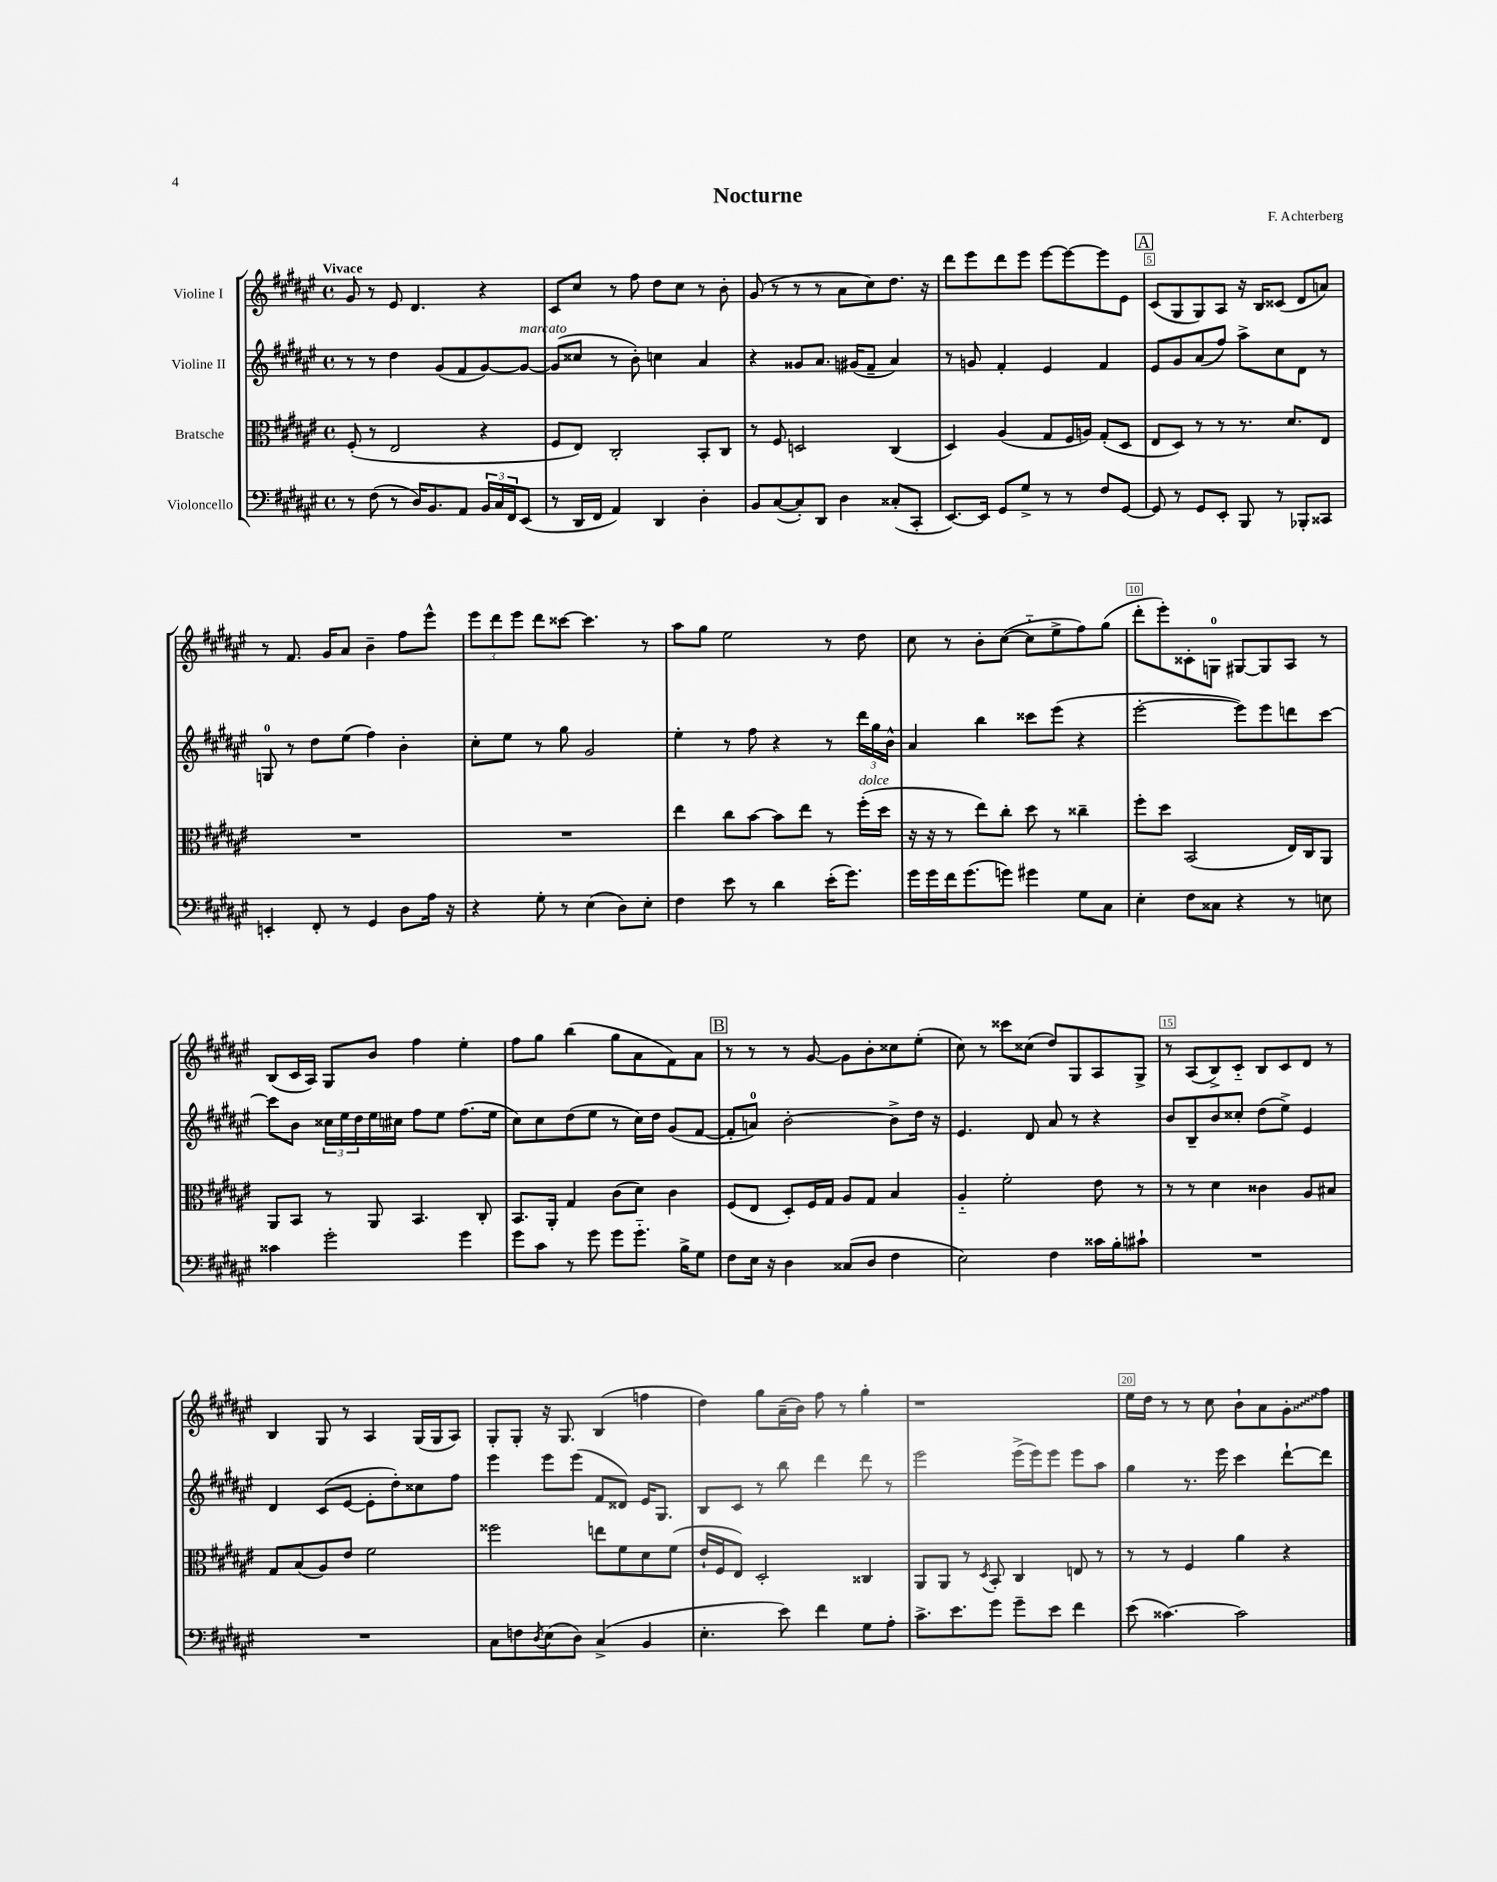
\header { title = "Nocturne" composer = "F. Achterberg" }
<<
\new StaffGroup <<
\new Staff = "s0" \with { instrumentName = "Violine I" } {
    \clef treble \key fis \major \defaultTimeSignature \time 4/4 \tempo "Vivace"
    gis'8 r8 eis'8 dis'4. r4 |
    cis'8 cis''8 r8 fis''8 dis''8 cis''8 r8 b'8-. |
    gis'8( r8 r8 r8 ais'8 cis''8) dis''8. r16 |
    dis'''8 eis'''8 dis'''8 eis'''8 eis'''8~ eis'''8~ eis'''8 eis'8 |
    \mark \markup { \box "A" } cis'8( gis8 gis8) ais8 r16 b16 cisis'8( dis'8 a'8) |
    r8 fis'8. gis'16 ais'8 b'4-- fis''8 eis'''8-^ |
    \tuplet 3/2 { eis'''8 dis'''8 eis'''8 } dis'''8 cisis'''8~ cisis'''4. r8 |
    ais''8 gis''8 eis''2 r8 dis''8 |
    cis''8 r8 b'8-. cis''8~( cis''8-_ eis''8-> fis''8) gis''8( |
    dis'''8-. eis'''8-.) cisis'8-. g8-0 gis8~ gis8 ais8 r8 |
    b8( cis'16 ais16) gis8 b'8 fis''4 eis''4-. |
    fis''8 gis''8 b''4( gis''8 ais'8 fis'8) ais'8 |
    \mark \markup { \box "B" } r8 r8 r8 gis'8~ gis'8 b'8-. cisis''8 eis''8-.( |
    cis''8) r8 cisis'''8 cisis''8( dis''8) gis8 ais8 gis8-> |
    r8 ais8( b8->) cis'8-_ b8 cis'8 dis'8 r8 |
    b4 gis8 r8 ais4 gis16( gis16 ais8) |
    gis8-. gis8-. r16 gis8. b4( f''4 |
    dis''4) gis''8 ais'16--( b'16) fis''8 r8 gis''4-. |
    r1 |
    eis''16 dis''16 r8 r8 cis''8 b'8-! ais'8 \once \override Glissando.style = #'zigzag gis'8-.\glissando fis''8 \bar "|." |
}
\new Staff = "s1" \with { instrumentName = "Violine II" } {
    \clef treble \key fis \major \defaultTimeSignature \time 4/4
    r8 r8 dis''4 gis'8( fis'8 gis'8~) gis'8~^\markup { \italic "marcato" } |
    gis'8( cisis''8 r8 b'8-.) c''4 ais'4 |
    r4 gisis'8 ais'8. gis'16( fis'8-- ais'4) |
    r8 g'8 fis'4-. eis'4 fis'4 |
    \mark \markup { \box "A" } eis'8 gis'8 ais'8( fis''8) ais''8-> cis''8 dis'8 r8 |
    g8-0 r8 dis''8 eis''8( fis''4) b'4-. |
    cis''8-. eis''8 r8 gis''8 gis'2 |
    eis''4-. r8 fis''8 r4 r8 \tuplet 3/2 { dis'''16 gis''16 b'16-^ } |
    ais'4 b''4 cisis'''8 eis'''8( r4 |
    eis'''2~-. eis'''8) eis'''8 d'''8 cis'''8~ |
    cis'''8 b'8 \tuplet 3/2 { cisis''16 eis''16 dis''16 } eis''16 cis''16 fis''8 eis''8 fis''8.( eis''16 |
    cis''8) cis''8 dis''8( eis''8 r8 cis''16) dis''16 gis'8( fis'8~ |
    \mark \markup { \box "B" } fis'8-. a'8-0) b'2~-. b'8-> dis''16 r16 |
    eis'4. dis'8 ais'8 r8 r4 |
    b'8 b8-- b'8 cisis''8-. dis''8( eis''8->) eis'4 |
    dis'4 cis'8( eis'8~ eis'8-. dis''8-.) cisis''8 fis''8 |
    eis'''4 eis'''8 eis'''8( fis'8 disis'8) eis'16 gis8. |
    b8 cis'8 r8 b''8 dis'''4 dis'''8 r8 |
    eis'''2 eis'''16->( eis'''16) eis'''8 eis'''8 ais''8 |
    gis''4 r8. eis'''16 cis'''4 dis'''8~-! dis'''8 \bar "|." |
}
\new Staff = "s2" \with { instrumentName = "Bratsche" } {
    \clef alto \key fis \major \defaultTimeSignature \time 4/4
    fis8-.( r8 eis2 r4 |
    fis8 eis8) cis2-. b,8-. cis8 |
    r8 fis8 d2 cis4( |
    dis4) ais4( gis8 fis16 a16) gis8-.( dis8 |
    \mark \markup { \box "A" } eis8 dis8) r8 r8 r8. dis'8. eis8 |
    R1 |
    R1 |
    eis''4 cis''8 b'8~ b'8 eis''8 r8 fis''16-.^\markup { \italic "dolce" }( dis''16 |
    r16 r16 r8 eis''8) cis''8-. dis''8 r8 cisis''4-- |
    fis''8-. dis''8 b,2( eis16) cis16 ais,8 |
    ais,8 b,8 r8 ais,8 b,4. cis8-. |
    b,8. ais,16-. gis4 cis'8( dis'8) cis'4 |
    \mark \markup { \box "B" } fis8( eis8 dis8-.) fis16 gis16 ais8 gis8 b4 |
    ais4-_ fis'2-. eis'8 r8 |
    r8 r8 dis'4 cisis'4 ais8 bis8 |
    gis8 b8( ais8) eis'8 fis'2 |
    fisis''2 e''8 fis'8 dis'8 fis'8( |
    eis'16-! fis16 eis8) dis2-. cisis4 |
    ais,8 ais,8 r8 \acciaccatura { dis8 } b,8-. cis4 e8 r8 |
    r8 r8 fis4 ais'4 r4 \bar "|." |
}
\new Staff = "s3" \with { instrumentName = "Violoncello" } {
    \clef bass \key fis \major \defaultTimeSignature \time 4/4
    r8 fis8( r8 dis16) b,8. ais,8 \tuplet 3/2 { b,16 cis16 fis,16 } eis,8( |
    r8 dis,16 fis,16 ais,4) dis,4 dis4-. |
    b,8 cis8~( cis8-.) dis,8 dis4 cisis8-.( cis,8-. |
    eis,8.~) eis,16 gis,8 gis8-> r8 r8 fis8 gis,8~ |
    \mark \markup { \box "A" } gis,8 r8 gis,8 eis,8-. b,,8 r8 bes,,8-. cisis,8 |
    e,4-. fis,8-. r8 gis,4 dis8 ais16 r16 |
    r4 gis8-. r8 eis4( dis8) eis8-. |
    fis4 eis'8 r8 dis'4 eis'16-.( gis'8.) |
    gis'16 gis'16 fis'16 gis'8.( g'8) gis'4 gis8 cis8 |
    eis4-. fis8 cisis8 r4 r8 e8 |
    cisis'4 gis'2-. gis'4 |
    gis'8 cis'8 r8 gis'8 gis'8 gis'8.-_ b16-> gis8 |
    \mark \markup { \box "B" } fis8 eis16 r16 dis4 cisis8( dis8 fis4 |
    eis2) fis4 cisis'16 b16-. cis'8-! |
    R1 |
    R1 |
    cis8 f8 \acciaccatura { dis8 } eis8( dis8) cis4->( b,4 |
    eis4.-. eis'8) fis'4 gis8 ais8-. |
    cis'8.-> eis'8. gis'8 gis'8-- eis'8 fis'4 |
    eis'8( cisis'4.~) cisis'2 \bar "|." |
}
>>
>>
\layout { \context { \Score \override BarNumber.break-visibility = ##(#f #t #t) barNumberVisibility = #(every-nth-bar-number-visible 5) \override BarNumber.stencil = #(make-stencil-boxer 0.1 0.3 ly:text-interface::print) } }
